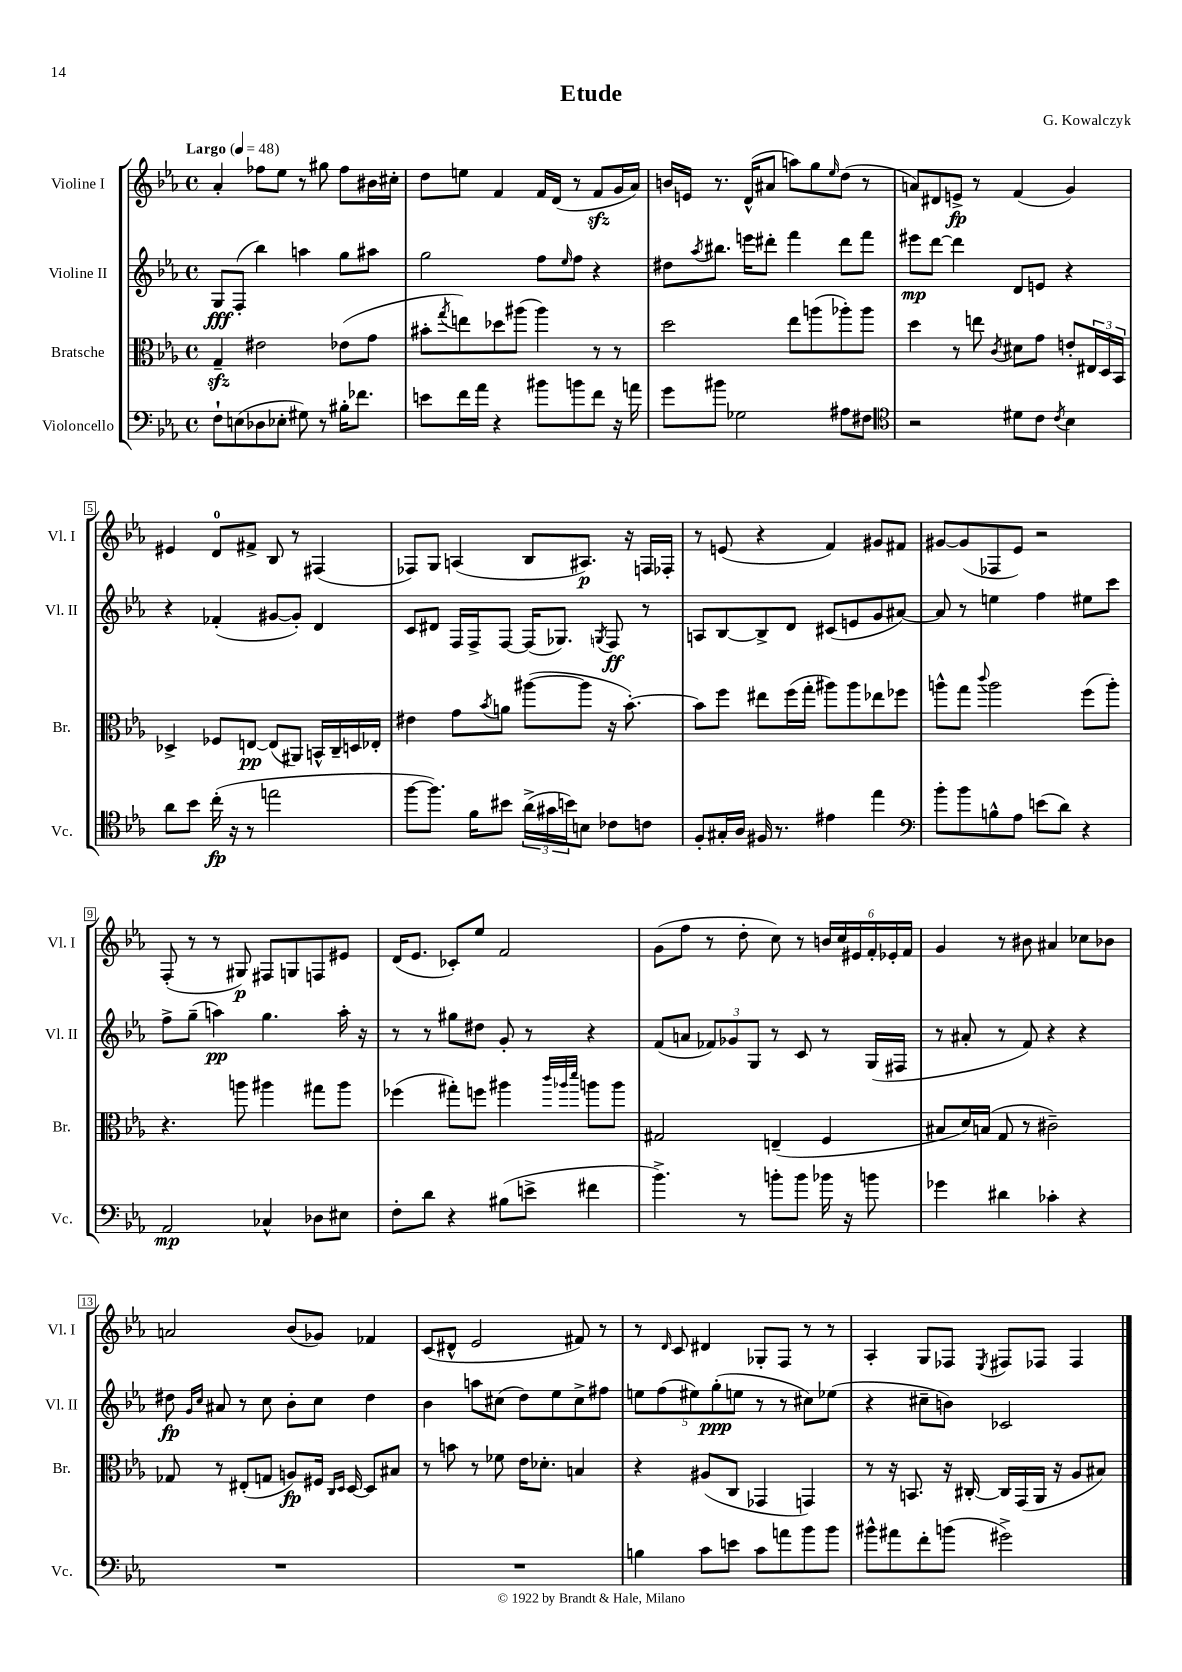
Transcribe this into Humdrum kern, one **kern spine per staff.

**kern	**kern	**kern	**kern
*staff4	*staff3	*staff2	*staff1
*clefF4	*clefC3	*clefG2	*clefG2
*k[b-e-a-]	*k[b-e-a-]	*k[b-e-a-]	*k[b-e-a-]
*M4/4	*M4/4	*M4/4	*M4/4
*met(c)	*met(c)	*met(c)	*met(c)
*MM48	*MM48	*MM48	*MM48
8F`	4G~	8G	4a-'
(8E	.	(8F'	.
8D-	2e#	4bb-)	8ff-
8E-'	.	.	8ee-
8G#)	.	4aa	8r
8r	.	.	8gg#
16B#'	(8e-	8gg	8ff-
8.f-	.	.	.
.	8g	8aa#	16b#
.	.	.	16cc#'
=	=	=	=
8e	8b#'	2gg	8dd
.	8qgg	.	.
16f	8ee)	.	8ee
16a-	.	.	.
4r	8dd-	.	4f
.	(8aa#	.	.
8b#	4aa#)	8ff	16f
.	.	.	(16d
.	.	16qqee-	.
8b	.	8ff	8r
8f	8r	4r	8f
16r	8r	.	16g
16a	.	.	16a-)
=	=	=	=
8g	2dd	8dd#	16b
.	.	.	16e
.	.	8qaa-	.
8b#	.	8.bb#	8.r
2G-	.	.	.
.	.	16eee	(16d^^
.	.	8ddd#'	8a#
.	8ee-	4fff	8aa)
.	(8aa	.	8gg
.	.	.	16qqee-
8A#	8aa-')	8ddd#	(8dd
8F#	8aa-	8fff	8r
=	=	=	=
*clefC4	*	*	*
2r	4dd	8eee#	8a)
.	.	[8ddd	8d#
.	8r	4ddd]	8e^
.	8ee	.	8r
.	8qc	.	.
8d#	8d#	8d	(4f
8c	8g	8e	.
8qc	.	.	.
4B-	8e'	4r	4g)
.	24E#	.	.
.	24D	.	.
.	24BB-	.	.
=	=	=	=
8a-	4D-^	4r	4e#
8b-	.	.	.
(16cc'	8F-	(4f-'	8d
16r	.	.	.
8r	[8E	.	8f#^
2ee	(8E]	[8g#	8B-
.	8AA#)	8g#'])	8r
.	16BB^^	4d	(4F#
.	16C~	.	.
.	16D	.	.
.	16E-'	.	.
=	=	=	=
[8ff	4e#	8c	8F-)
8.ff])	.	8d#	8G
.	8g	16F	(4A
16f	.	16F^	.
.	8qb-	.	.
8b#	8a	[8F	.
(24a-^	([8aa#	(16F]	8B-
24g#	.	.	.
.	.	8.G-)	.
24b)	.	.	.
8B	8aa#]	.	8.A#)
.	.	8qG	.
8c-	16r	8F	.
.	[8.b-')	.	16r
8c	.	8r	16F
.	.	.	16F-'
=	=	=	=
8F'	8b-]	8A	8r
16G#'	8ff	[8B-	(8e
16A-	.	.	.
16F#	8ee#	8B-^]	4r
8.r	.	.	.
.	(16ff	8d	.
.	16gg'	.	.
4e#	8aa#)	(8c#	4f)
.	8aa#	8e	.
4ee-	8ee-	8g	8g#
.	8ff-	[8a#)	8f#
=	=	=	=
*clefF4	*	*	*
8b-'	8aa^^	8a#]	[8g#
8b-	8gg	8r	(8g#]
.	8qqccc	.	.
8B^^	2aa	4ee	8F-
8A-	.	.	8e-)
(8e	.	4ff	2r
8d)	.	.	.
4r	(8ff	8ee#	.
.	8aa')	8ccc	.
=	=	=	=
2AA-	4.r	8ff^	(8F'
.	.	(8gg~	8r
.	.	4aa)	8r
.	8aa	.	8G#)
4C-^^	4aa#	4.gg	8F#
.	.	.	8G
8D-	8gg#	.	8F
8E#	8aa#	16aa'	8e#
.	.	16r	.
=	=	=	=
8F'	(4ff-	8r	(16d
.	.	.	8.e-
8d	.	8r	.
4r	8gg#')	8gg#	8c-')
.	8ff	8dd#	8ee-
(8B#	4aa#	8g'	2f
8e^	.	8r	.
.	32qqccc	.	.
.	32qqaa-	.	.
.	32qqddd	.	.
4f#	8aa	4r	.
.	8aa	.	.
=	=	=	=
4.b-^)	2G#	(8f	(8g
.	.	8a	8ff
.	.	12f-)	8r
.	.	12g-	.
8r	.	.	8dd'
.	.	12G	.
8b'	(4E~	8r	8cc)
8b	.	8c	8r
16b-	4F	8r	24b
.	.	.	24cc
16r	.	.	.
.	.	.	24e#
8b	.	(16G	24f'
.	.	.	24e-'
.	.	16F#	.
.	.	.	24f
=	=	=	=
4g-	8B#	8r	4g
.	16d)	8a#'	.
.	(16B	.	.
4d#	8G	8r	8r
.	8r	8f)	8b#
4c-'	2c#~)	4r	4a#
4r	.	4r	8cc-
.	.	.	8b-
=	=	=	=
1r	8G-	8dd#	2a
.	.	16qqg	.
.	.	16qqcc	.
.	8r	8a#	.
.	(8E#'	8r	.
.	8G	8cc	.
.	8A)	8b-'	(8b-
.	16F#	8cc	8g-)
.	16qqC	.	.
.	16qqD	.	.
.	[16D	.	.
.	8D]	4dd#	4f-
.	8B#	.	.
=	=	=	=
1r	8r	4b-	(8c
.	8b	.	8d#^^
.	8r	8aa	2e-
.	8f-	(8cc#	.
.	16e-	8dd)	.
.	8.d-'	.	.
.	.	8ee-	.
.	4B	8cc#^	8f#)
.	.	8ff#	8r
=	=	=	=
4B	4r	10ee	8r
.	.	(10ff	.
.	.	.	16qqd
.	.	.	8c
.	.	10ee#)	.
8c	(8A#	.	4d#
.	.	(10gg'	.
8e	8C	.	.
.	.	10ee	.
8c	4GG-	8r	8G-'
8a	.	8r	8F
8b-	4GG)	8cc#)	8r
8b-	.	(8ee-	8r
=	=	=	=
8b#^^	8r	4r	4A-'
8a#	16r	.	.
.	8.BB	.	.
8f'	.	8cc#~	8G
(8b	16r	8b)	8F-
.	[16C#'	.	.
.	.	.	8qE-
2g#^)	16C#]	2c-	8F#
.	(16GG	.	.
.	16AA-	.	8F-
.	16r	.	.
.	8A-	.	4F-
.	8B#)	.	.
==	==	==	==
*-	*-	*-	*-
